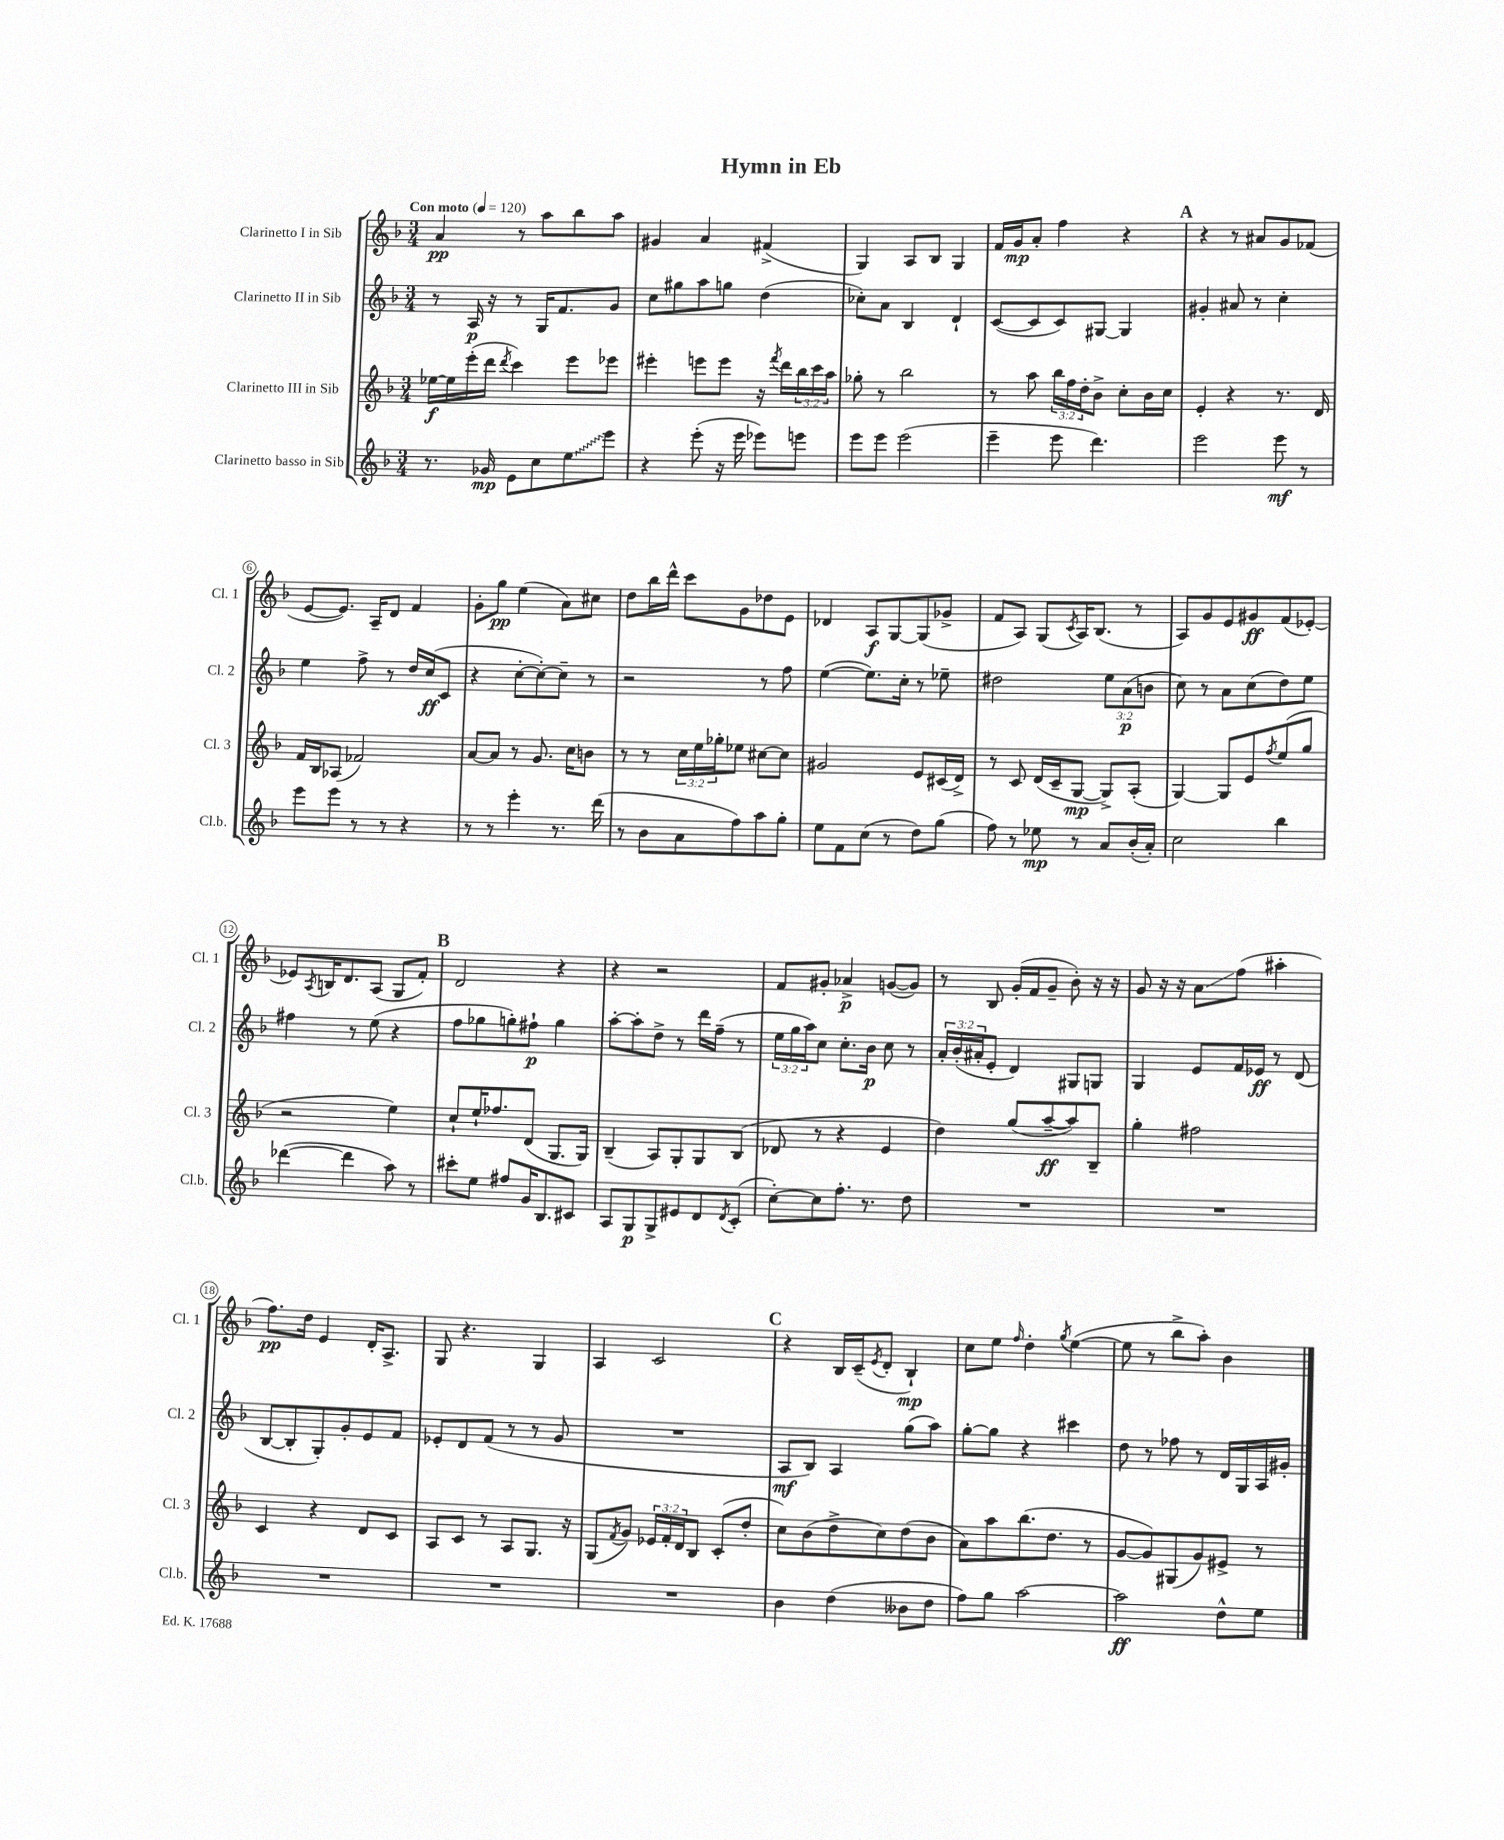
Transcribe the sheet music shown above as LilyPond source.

\header { title = "Hymn in Eb" }
<<
\new StaffGroup <<
\new Staff = "s0" \with { instrumentName = "Clarinetto I in Sib" shortInstrumentName = "Cl. 1" } {
    \clef treble \key f \major \numericTimeSignature \time 3/4 \tempo "Con moto" 4 = 120
    a'4\pp r8 a''8 bes''8 a''8 |
    gis'4 a'4 fis'4->( |
    g4) a8 bes8 g4 |
    f'16 g'16\mp a'8-. f''4 r4 |
    \mark \markup { \bold "A" } r4 r8 ais'8 g'8 fes'8( |
    e'8~ e'8.) a16-- d'8 f'4 |
    g'8-. g''8\pp e''4( a'8) cis''8 |
    d''8 bes''16 d'''16-^ c'''8 g'8 des''8 e'8 |
    des'4 a8\f g8~ g8( ges'8-> |
    f'8 a8) g8( \acciaccatura { c'8 } a16) bes8.( r8 |
    a8) g'8 e'8 gis'8\ff f'8( ees'8~-.) |
    ees'8 \acciaccatura { a8 } b16 d'8. a8( g8 f'8-.) |
    \mark \markup { \bold "B" } d'2 r4 |
    r4 r2 |
    f'8 gis'8-. aes'4->\p g'8~( g'8) |
    r8 bes8 g'16-.( f'16 g'8-- bes'8-.) r16 r16 |
    g'8 r16 r16 a'8\glissando f''8( ais''4-. |
    f''8.\pp) d''16 e'4 d'16-. a8.-> |
    g8 r4. g4 |
    a4 c'2 |
    \mark \markup { \bold "C" } r4 bes16 c'16--( \acciaccatura { e'8 } d'8-. bes4-!\mp) |
    c''8 e''8 \grace { f''16 } d''4-. \acciaccatura { g''8 } e''4~( |
    e''8 r8 bes''8-> a''8-.) bes'4 \bar "|." |
}
\new Staff = "s1" \with { instrumentName = "Clarinetto II in Sib" shortInstrumentName = "Cl. 2" } {
    \clef treble \key f \major \numericTimeSignature \time 3/4 \override Staff.TupletNumber.text = #tuplet-number::calc-fraction-text
    r8 a16\p r16 r8 g16 f'8. g'8 |
    c''8 gis''8 a''8 g''8 d''4( |
    ces''8-.) a'8 bes4 d'4-! |
    c'8~( c'8 c'8) gis8~ gis4 |
    \mark \markup { \bold "A" } gis'4-. ais'8 r8 c''4-. |
    e''4 f''8-> r8 d''16 c''16\ff( c'8 |
    r4 c''8~-. c''8~-.) c''8-- r8 |
    r2 r8 f''8 |
    e''4~( e''8.) c''16-. r8 ees''8-- |
    dis''2 \tuplet 3/2 { e''8 a'8\p( b'8 } |
    c''8) r8 a'8 c''8( d''8) e''8 |
    fis''4 r8 e''8( r4 |
    \mark \markup { \bold "B" } f''8 ges''8 g''8-.) fis''8-!\p g''4 |
    a''8~-. a''8-. d''8-> r8 d'''16 f''16--( r8 |
    \tuplet 3/2 { e''16 g''16 a''16) } c''8 c''8.-. bes'16\p c''8 r8 |
    \tuplet 3/2 { a'16-. bes'16-.( ais'16-. } e'8-. d'4) gis8 g8 |
    g4 e'8 f'16 ees'16\ff r8 d'8( |
    bes8~ bes8-. g8-.) g'8-. e'8 f'8 |
    ees'8-. d'8 f'8( r8 r8 g'8 |
    R2. |
    \mark \markup { \bold "C" } a8\mf bes8) a4 g''8( a''8) |
    g''8~-. g''8 r4 cis'''4 |
    d''8 r8 fes''8 r8 d'16 g16 a16 gis'16-. \bar "|." |
}
\new Staff = "s2" \with { instrumentName = "Clarinetto III in Sib" shortInstrumentName = "Cl. 3" } {
    \clef treble \key f \major \numericTimeSignature \time 3/4 \override Staff.TupletNumber.text = #tuplet-number::calc-fraction-text
    ees''16~\f ees''16 e'''16-.( d'''16 \acciaccatura { d'''8 } c'''4) e'''8 ees'''8 |
    eis'''4-. e'''8 e'''8 r16 \acciaccatura { f'''8 } d'''16 \tuplet 3/2 { bes''16 c'''16 a''16 } |
    ges''8-. r8 bes''2 |
    r8 a''8 \tuplet 3/2 { bes''16 f''16 d''16-. } bes'8-> c''8-. bes'16 c''16 |
    \mark \markup { \bold "A" } e'4-. r4 r8. d'16 |
    f'16 bes16 aes8( fes'2) |
    a'8~ a'8 r8 g'8. c''16 b'8 |
    r8 r8 \tuplet 3/2 { c''16 e''16 ges''16-. } ees''8 cis''8~ cis''8 |
    gis'2 e'8 cis'16( d'16->) |
    r8 c'8 d'16( c'16-- g8~\mp g8->) a8-.( |
    g4~) g8 e'8 \acciaccatura { f''8 } e''8( g''8 |
    r2 e''4) |
    \mark \markup { \bold "B" } c''8-! e''16-! fes''8. d'8( g8. g16) |
    bes4--( a8) g8-. g8 bes8( |
    des'8 r8 r4 e'4 |
    d''4) g''8( a''8~--\ff a''8) bes8-- |
    g''4-. fis''2 |
    c'4 r4 d'8 c'8 |
    a8 c'8 r8 a8 g8. r16 |
    g8( \acciaccatura { f'8 } g'8) \tuplet 3/2 { ees'16 f'16-. d'16 } bes8 c'8-.( d''8-. |
    \mark \markup { \bold "C" } c''8) bes'8( d''8-> c''8) d''8( bes'8 |
    a'8) a''8 bes''8.( d''8. r8 |
    g'8~ g'8) gis8( g'8) eis'8-> r8 \bar "|." |
}
\new Staff = "s3" \with { instrumentName = "Clarinetto basso in Sib" shortInstrumentName = "Cl.b." } {
    \clef treble \key f \major \numericTimeSignature \time 3/4
    r8. ges'16\mp e'8 c''8 \once \override Glissando.style = #'zigzag e''8\glissando e'''8 |
    r4 e'''8-.( r16 e'''16 ees'''8) e'''8 |
    e'''8 e'''8 e'''2( |
    e'''4-- e'''8 d'''4.) |
    \mark \markup { \bold "A" } e'''2 e'''8\mf r8 |
    e'''8 e'''8 r8 r8 r4 |
    r8 r8 e'''4-. r8. d'''16( |
    r8 bes'8 a'8 f''8) a''8 g''8-. |
    e''8 f'8 c''8( r8 d''8) g''8( |
    f''8) r8 ees''8\mp r8 a'8 bes'16-.( a'16-.) |
    c''2 bes''4 |
    des'''4~( des'''4 a''8) r8 |
    \mark \markup { \bold "B" } cis'''8-. e''8 fis''8 g'16 bes8. cis'8 |
    a8 g8\p g8-> eis'8 d'8 \acciaccatura { d'8 } c'8-.( |
    c''8~-.) c''8 f''8.-. r8. d''8 |
    R2. |
    R2. |
    R2. |
    R2. |
    R2. |
    \mark \markup { \bold "C" } bes'4 d''4( beses'8 d''8 |
    f''8) g''8 a''2~ |
    a''2\ff d''8-^ e''8 \bar "|." |
}
>>
>>
\layout { \context { \Score \override BarNumber.stencil = #(make-stencil-circler 0.1 0.3 ly:text-interface::print) } }
